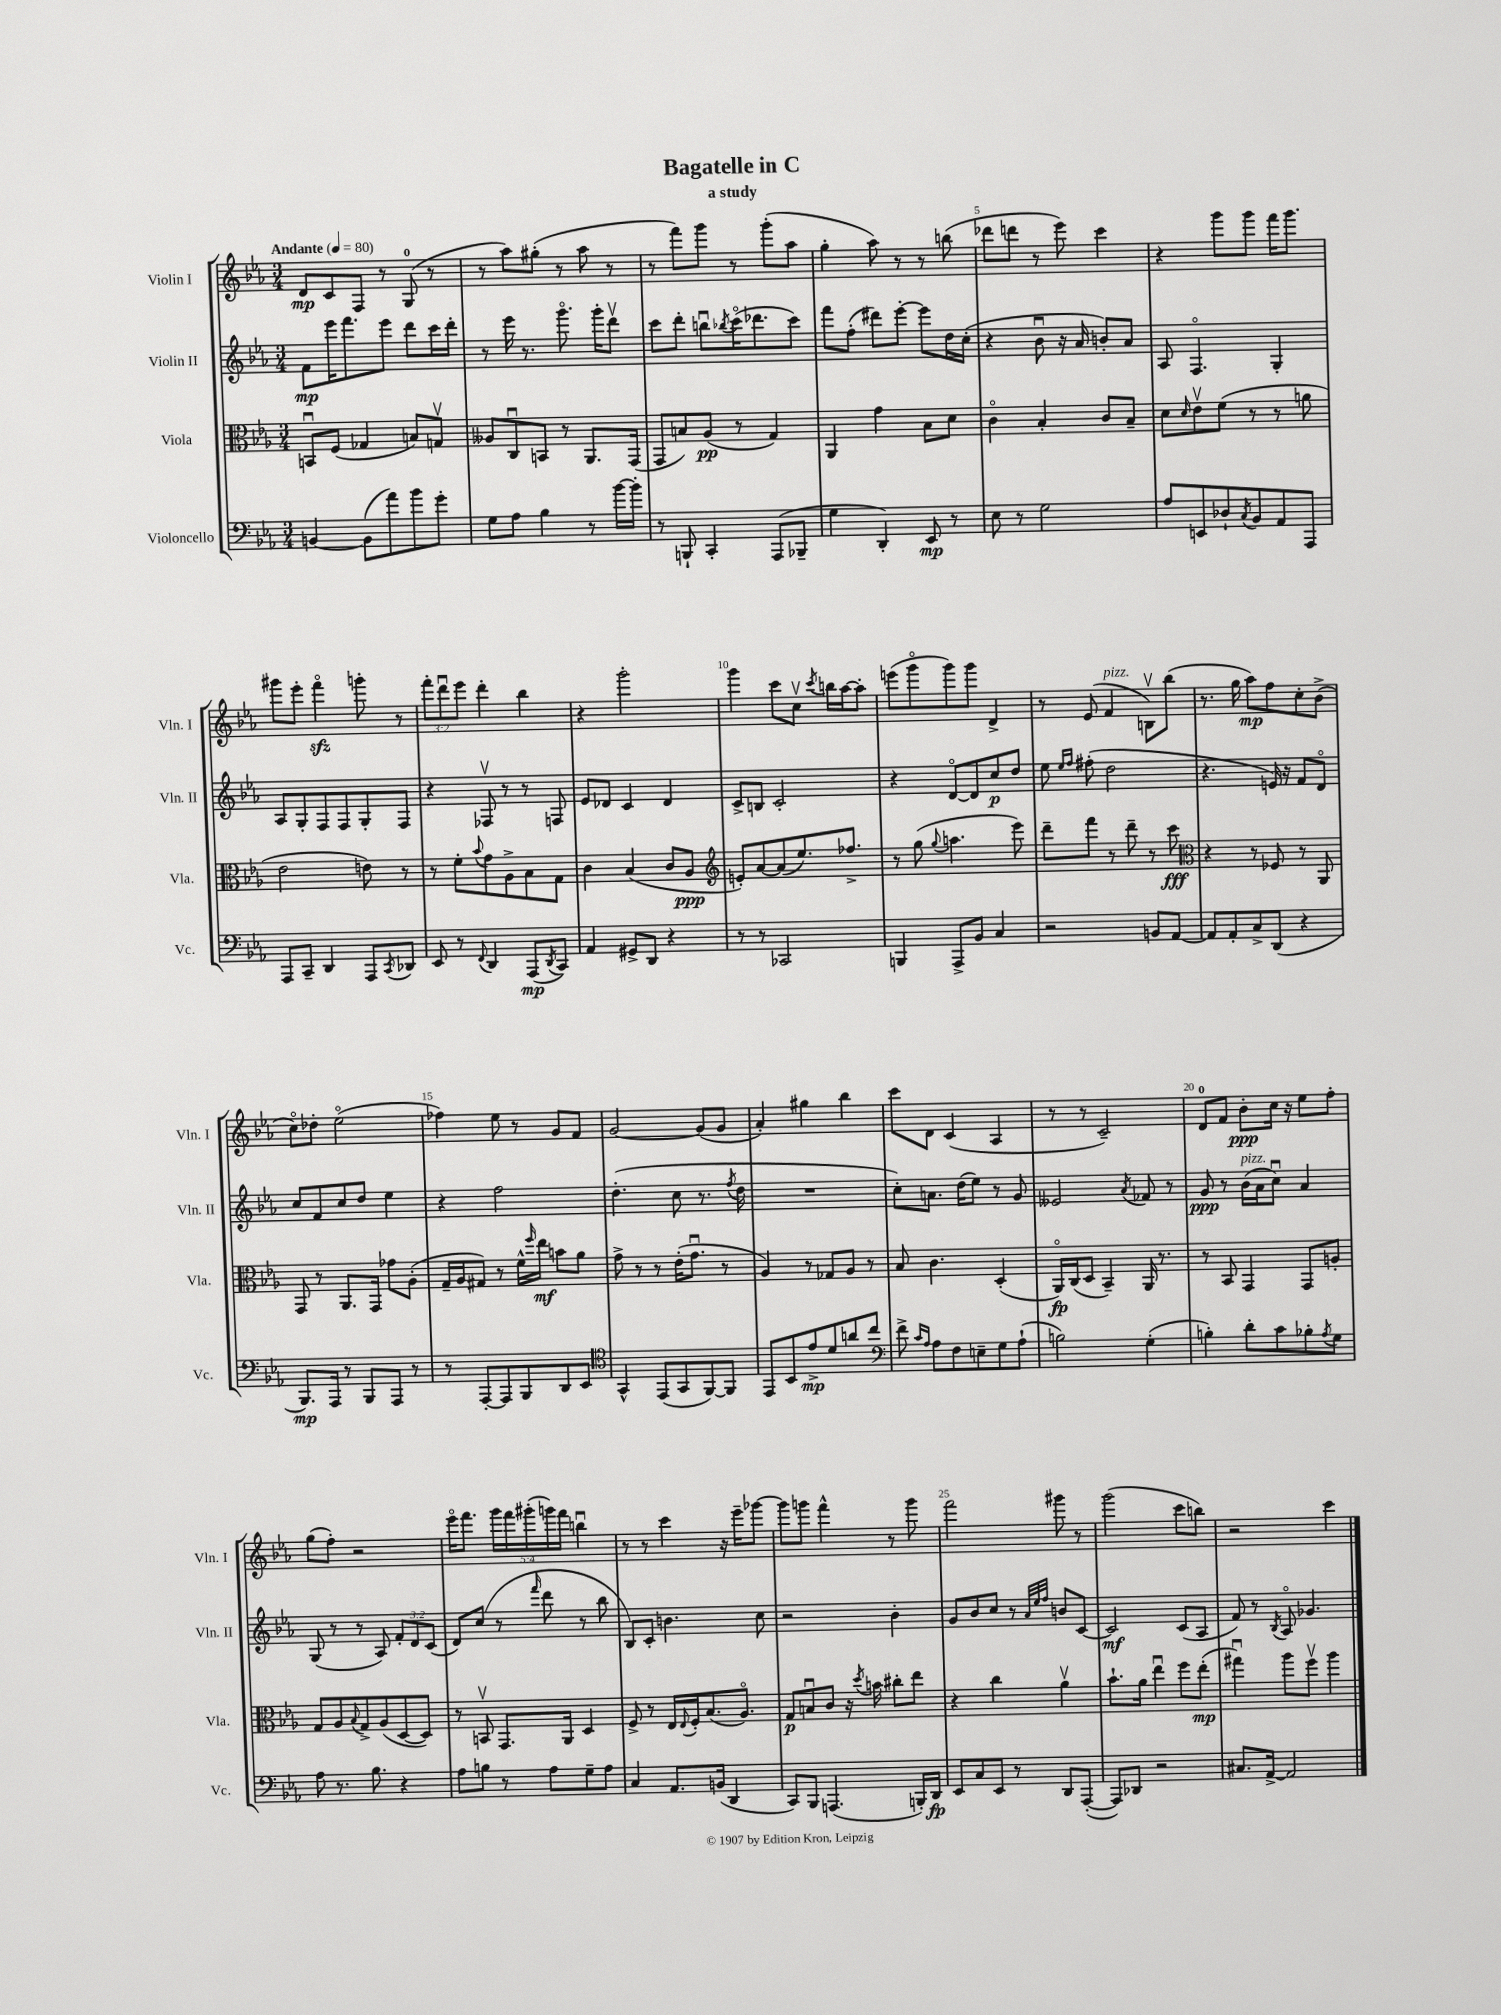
\header { title = "Bagatelle in C" subtitle = "a study" }
<<
\new StaffGroup <<
\new Staff = "s0" \with { instrumentName = "Violin I" shortInstrumentName = "Vln. I" } {
    \clef treble \key ees \major \numericTimeSignature \time 3/4 \override Staff.TupletNumber.text = #tuplet-number::calc-fraction-text \tempo "Andante" 4 = 80
    d'8\mp c'8 f8 r8 g8-0( r8 |
    r8 aes''8) gis''8-.( r8 aes''8 r8 |
    r8 f'''8) g'''8 r8 g'''8-.( aes''8 |
    g''4-. aes''8) r8 r8 b''8( |
    des'''8 d'''8 r8 ees'''8) c'''4 |
    r4 g'''8 g'''8 f'''16 g'''8. |
    gis'''8 ees'''8-. f'''4\flageolet\sfz g'''8-. r8 |
    \tuplet 3/2 { f'''8-. d'''8\downbow ees'''8 } d'''4-. bes''4 |
    r4 g'''2-. |
    g'''4 c'''8 c''8\upbow \acciaccatura { c'''8 } b''16 aes''16~ aes''8-. |
    e'''8( g'''8\flageolet g'''8) g'''8 d'4-> |
    r8 ees'8( f'4^\markup { \italic "pizz." } b8\upbow) bes''8( |
    r8. g''16 aes''8\mp) f''8 c''8-. bes'8->( |
    c''8\flageolet) des''8-. ees''2\flageolet( |
    fes''4) ees''8 r8 g'8 f'8 |
    g'2~ g'8( g'8 |
    aes'4-.) gis''4 bes''4 |
    c'''8 d'8 c'4( aes4 |
    r8 r8 c'2--) |
    d'8-0 f'8 bes'8-.\ppp c''16 r16 ees''8 f''8-. |
    g''8( f''8-.) r2 |
    ees'''16\flageolet f'''8. \tuplet 5/4 { g'''16 f'''16 gis'''16-.( g'''16) f'''16 } b''4\downbow |
    r8 r8 c'''4 r16 ees'''16-- ges'''8~ |
    ges'''8 g'''8 f'''4-^ r8 g'''8 |
    f'''2 gis'''8 r8 |
    g'''2( c'''8 b''8) |
    r2 c'''4 \bar "|." |
}
\new Staff = "s1" \with { instrumentName = "Violin II" shortInstrumentName = "Vln. II" } {
    \clef treble \key ees \major \numericTimeSignature \time 3/4 \override Staff.TupletNumber.text = #tuplet-number::calc-fraction-text
    f'8\mp ees'''16 f'''8. ees'''8 d'''8 c'''16 d'''16-. |
    r8 ees'''16 r8. g'''8.\flageolet g'''16-. d'''8\upbow |
    c'''8 d'''8-. b''8\downbow \acciaccatura { bes''8 } c'''16\flageolet( des'''8. c'''8) |
    f'''8 f''8-.( dis'''8) ees'''8~-. ees'''8 d''16 c''16-.( |
    r4 bes'8\downbow r16 aes'16 b'8-.) aes'8 |
    aes8 f4.\flageolet g4-. |
    aes8 g8-. f8 f8 g8-. f8 |
    r4 fes8\upbow r8 r8 f8 |
    ees'8 des'8 c'4 des'4 |
    c'8-> b8 c'2-. |
    r4 d'8~\flageolet d'8 c''8\p d''8 |
    ees''8 \grace { ees''16 f''16 } fis''8-.( d''2 |
    r4. e'16) r16 f'8 d'8\flageolet |
    c''8 f'8 c''8 d''8 ees''4 |
    r4 f''2 |
    d''4.-.( c''8 r8. \acciaccatura { f''8 } d''16 |
    R2. |
    c''8-.) a'8. d''16( ees''8) r8 g'8 |
    eeses'2 \acciaccatura { aes'8 } fes'8 r8 |
    g'8\ppp r8 bes'16^\markup { \italic "pizz." }( aes'16 c''8\downbow) aes'4 |
    g8( r8 r8 aes8) \tuplet 3/2 { f'8-. d'8 c'8( } |
    d'8) c''8( r8 \grace { f'''16 } d'''8 r8 bes''8 |
    bes8) c'8-. b'4. c''8 |
    r2 bes'4-. |
    g'8 bes'8 c''8 r8 \grace { aes'32 ees''32 f''32 } b'8 c'8~ |
    c'2\mf c'8( aes8 |
    f'8) r8 \acciaccatura { bes8 } aes8\flageolet ges'4. \bar "|." |
}
\new Staff = "s2" \with { instrumentName = "Viola" shortInstrumentName = "Vla." } {
    \clef alto \key ees \major \numericTimeSignature \time 3/4
    b,8\downbow f8( ges4 b8) g8\upbow |
    aeses8 c8\downbow b,8 r8 aes,8. g,16( |
    g,8 b8) aes8\pp( r8 g4) |
    aes,4 g'4 bes8 d'8 |
    c'4\flageolet bes4-. c'8 bes8-- |
    d'8 \grace { d'16 } ees'8\upbow f'8( r8 r8 a'8 |
    ees'2 e'8) r8 |
    r8 f'8-. \appoggiatura { bes'8 } g'8 aes8-> bes8 g8 |
    c'4 bes4( c'8 aes8\ppp |
    \clef treble e'8-.) aes'8~ aes'8( ees''8.) fes''8.-> |
    r8 g''8( \appoggiatura { g''8 } a''4. ees'''8) |
    d'''8-- f'''8 r8 d'''8-- r8 c'''8\fff |
    \clef alto r4 r8 fes8 r8 aes,8 |
    g,8 r8 aes,8. g,16 ges'8 aes8-.( |
    g16-- aes16 gis8) r8 f'16-^ \grace { f''16 } ees''16\mf b'8 aes'8 |
    g'8-> r8 r8 ees'16-.( g'8.\downbow r8 |
    aes4) r8 ges8 aes8 r8 |
    bes8 c'4. d4-.( |
    aes,16\flageolet\fp) c16( d8 bes,4--) aes,16 r8. |
    r8 bes,8 g,4 g,8 a8-. |
    g8 aes8 \appoggiatura { bes8 } g8-> aes8( d8~ d8) |
    r8 b,8\upbow g,8. aes,16 d4 |
    f8-> r8 ees16 \appoggiatura { ees8 } f16-. bes8.( aes8.\flageolet) |
    g8\p b8\downbow c'8 r16 \acciaccatura { d''8 } b'16 cis''8-. ees''8 |
    r4 c''4 aes'4\upbow |
    bes'8.-! aes'16 ees''4\downbow f''8 ees''8-.\mp( |
    gis''4\downbow) aes''8 f''8\upbow aes''4 \bar "|." |
}
\new Staff = "s3" \with { instrumentName = "Violoncello" shortInstrumentName = "Vc." } {
    \clef bass \key ees \major \numericTimeSignature \time 3/4
    b,4~ b,8( aes'8) bes'8 g'8-. |
    g8 aes8 bes4 r8 bes'16~ bes'16-. |
    r8 b,,8-! c,4-. aes,,8( bes,,8-- |
    g4 d,4-.) ees,8\mp r8 |
    ees8 r8 g2 |
    aes8 e,8 des8-! \acciaccatura { c8 } bes,8 aes,8 aes,,8 |
    aes,,8 c,8-- d,4 aes,,8 \acciaccatura { c,8 } des,8 |
    ees,8 r8 \appoggiatura { f,8 } d,4 aes,,8\mp( \acciaccatura { d,8 } c,8) |
    aes,4 gis,8-> d,8 r4 |
    r8 r8 ces,2 |
    b,,4 aes,,8-> bes,8 c4 |
    r2 b,8 aes,8~ |
    aes,8 aes,8-. c8-> d,8( r4 |
    bes,,8.\mp) aes,,16 r8 bes,,8 aes,,8 r8 |
    r8 aes,,8~-. aes,,8 bes,,8 d,8 ees,8 |
    \clef tenor g,4-^ ees,8( g,8 f,8~) f,8 |
    ees,8 bes,8 ees'8->\mp d'8 a'8 c''8 |
    \clef bass f'8-> \grace { c'16 aes16 } aes8 f8 e8-- g8 aes8-!( |
    b2) g4-.( |
    b4-.) d'8-. c'8 bes8-. \acciaccatura { aes8 } g8 |
    aes8 r8. bes8. r4 |
    aes8 b8 r8 aes8 g8-- aes8 |
    c4 aes,8. b,16( d,4 |
    c,8) bes,,8 a,,4.( b,,16-.) d,16\fp |
    ees,8 c8 ees,8 r8 d,8 aes,,8~-.( |
    aes,,8) des,8 r2 |
    cis8. aes,16~-> aes,2 \bar "|." |
}
>>
>>
\layout { \context { \Score \override BarNumber.break-visibility = ##(#f #t #t) barNumberVisibility = #(every-nth-bar-number-visible 5) } }
